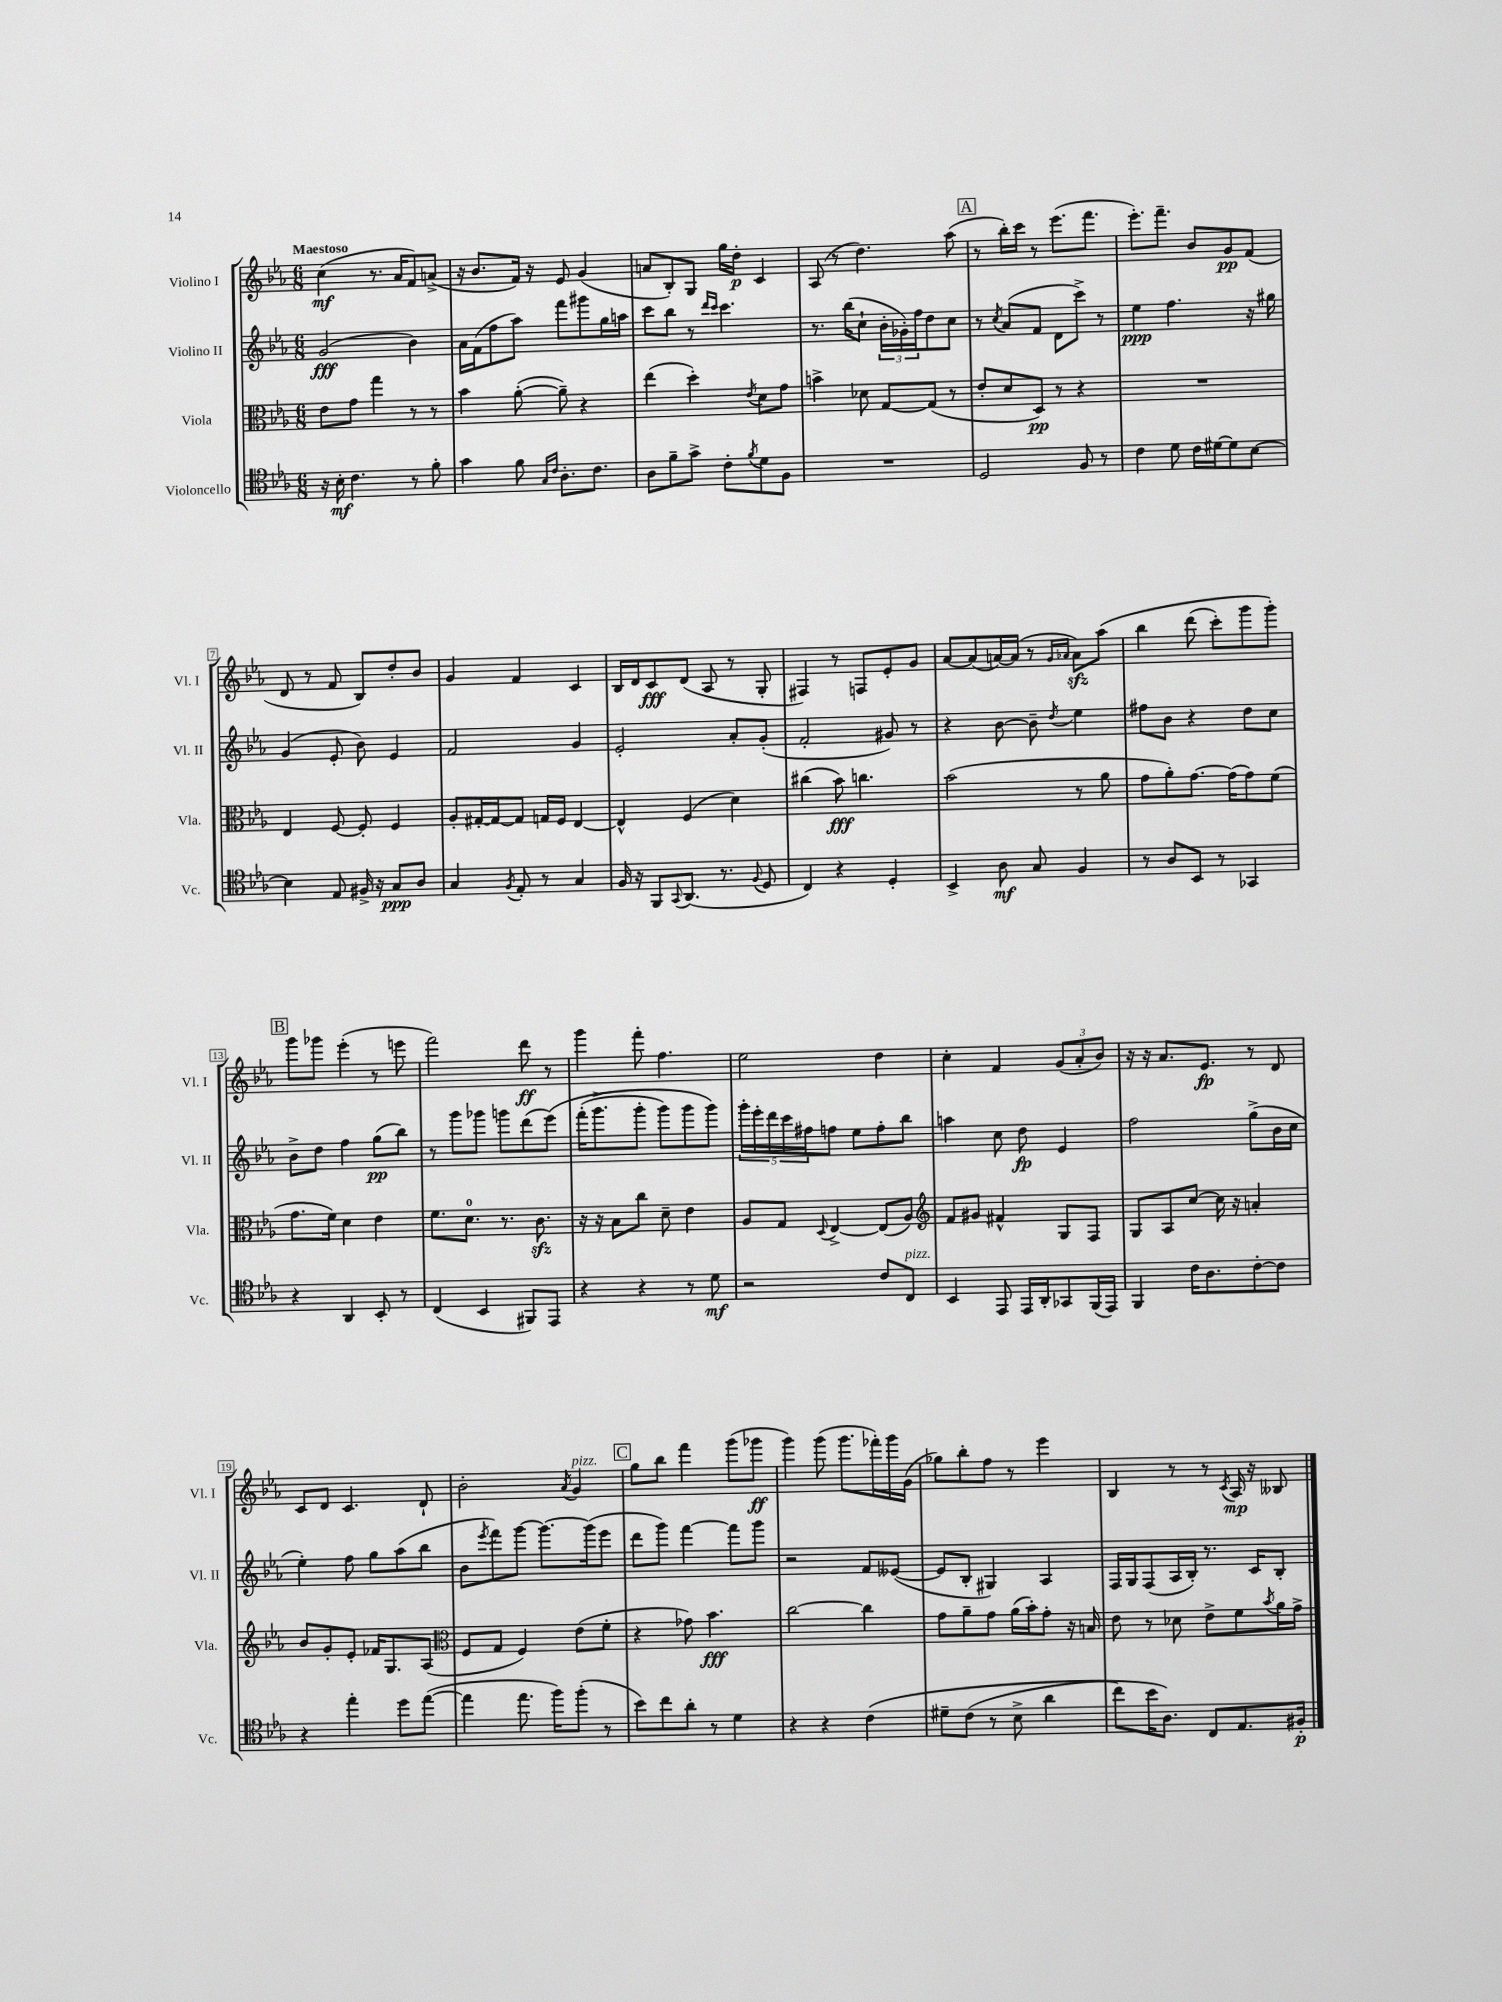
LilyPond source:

<<
\new StaffGroup <<
\new Staff = "s0" \with { instrumentName = "Violino I" shortInstrumentName = "Vl. I" } {
    \clef treble \key ees \major \numericTimeSignature \time 6/8 \tempo "Maestoso"
    c''4\mf( r8. aes'16 f'8) a'8->( |
    r16 bes'8. f'16) r16 ees'8 g'4( |
    a'8 bes8-.) g8 g''16 d''16-.\p c'4 |
    aes8( r8 d''4.) aes''8( |
    \mark \markup { \box "A" } r8 bes''16-.) c'''16 r8 ees'''8.( f'''8. |
    ees'''8.-.) f'''8.-- bes'8 g'8\pp f'8( |
    d'8 r8 f'8 bes8) d''8-. bes'8 |
    g'4 f'4 c'4 |
    bes16 d'16 c'8\fff d'8( aes8 r8 g8-. |
    fis4) r8 f8 ees'8-. g'8 |
    aes'8~ aes'8( a'16~) a'16( r8 \grace { g'16 aes'16 } aes'8\sfz) aes''8\( |
    bes''4 d'''8( c'''8-.) g'''8 g'''8-.\) |
    \mark \markup { \box "B" } g'''8 ges'''8 ees'''4-.( r8 e'''8 |
    f'''2) d'''8\ff r8 |
    g'''4 f'''8-. f''4. |
    ees''2 d''4 |
    c''4-. f'4 \tuplet 3/2 { g'8( aes'8-. bes'8) } |
    r16 r16 aes'8. ees'8.\fp r8 d'8 |
    c'8 d'8 c'4. d'8-! |
    bes'2-. \acciaccatura { aes'8 } g'4^\markup { \italic "pizz." } |
    \mark \markup { \box "C" } g''8 bes''8 f'''4 g'''8( ges'''8\ff |
    g'''4) g'''8( g'''8. fes'''16-.) g'''16 g'16( |
    ges''8) bes''8-. f''8 r8 ees'''4 |
    bes4 r8 r8 \acciaccatura { c'8 } aes16\mp r16 beses8 \bar "|." |
}
\new Staff = "s1" \with { instrumentName = "Violino II" shortInstrumentName = "Vl. II" } {
    \clef treble \key ees \major \numericTimeSignature \time 6/8
    g'2\fff( bes'4) |
    aes'16 f'16( f''8 aes''8) f'''8 gis'''8 g''16 a''16 |
    c'''8 bes''8 r8 \grace { d'''16 c'''16 } c'''4. |
    r8. bes''16( c''8-! \tuplet 3/2 { bes'16-. ges'16-.) f''16 } d''8 c''8 |
    \mark \markup { \box "A" } r8 \acciaccatura { c''8 } aes'8( f'8 d'8 c'''8->) r8 |
    ees''4\ppp f''4. r16 gis''16 |
    g'4( ees'8-. bes'8) ees'4 |
    f'2 g'4 |
    ees'2-. aes'8-. g'8-.( |
    f'2-. gis'8) r8 |
    r4 bes'8~ bes'8-- \acciaccatura { d''8 } ees''4 |
    fis''8 bes'8 r4 d''8 c''8 |
    \mark \markup { \box "B" } bes'8-> d''8 f''4 g''8\pp( bes''8) |
    r8 g'''8 ges'''8 g'''8 d'''8( ees'''8)\( |
    f'''16-.( g'''8.-> g'''8-. g'''8) g'''8 g'''8\) |
    \tuplet 5/4 { g'''16-. ees'''16-. d'''16 c'''16 fis''16 } f''8 ees''8 f''8-. bes''8 |
    a''4 c''8 d''8\fp ees'4 |
    f''2 g''8->( bes'16 c''16 |
    ees''4-.) f''8 g''8 aes''8( bes''8 |
    bes'8 \acciaccatura { ees'''8 } f'''8) g'''8~ g'''8.~ g'''16( ees'''8 |
    \mark \markup { \box "C" } d'''8 g'''8) f'''4~ f'''8 g'''8 |
    r2 f'8 eeses'8~( |
    eeses'8 bes8-. gis4) aes4 |
    f16 g16 f8( aes16 bes16-.) r8. c'16 bes8-. \bar "|." |
}
\new Staff = "s2" \with { instrumentName = "Viola" shortInstrumentName = "Vla." } {
    \clef alto \key ees \major \numericTimeSignature \time 6/8
    ees'8 g'8 g''4 r8 r8 |
    bes'4 aes'8~-.( aes'8--) r4 |
    ees''4( d''4-.) \acciaccatura { ees'8 } d'8 g'8 |
    b'4-> des'8 g8~ g8( r8 |
    \mark \markup { \box "A" } ees'8-. d'8 d8\pp) r8 r4 |
    R2. |
    ees4 f8~ f8-. f4 |
    aes8-. gis16~-. gis16~ gis8 g16 f16 ees4~ |
    ees4-^ f4( d'4) |
    cis''4( bes'8\fff) c''4. |
    bes'2( r8 aes'8 |
    g'8 aes'8-.) g'8.~ g'16( g'8) f'8( |
    \mark \markup { \box "B" } g'8. f'16) d'4 ees'4 |
    f'8. d'8.-0 r8. c'8.\sfz |
    r16 r16 bes8 c''8 d'8-- ees'4 |
    aes8 g8 \appoggiatura { d8 } ees4~-> ees8( aes8) |
    \clef treble f'8 gis'8 fis'4-^ g8 f8 |
    g8 aes8 c''8~ c''16 r16 a'4-. |
    bes'8 g'8-. ees'8-. fes'16 g8. aes8( |
    \clef alto f8 g8 f4) ees'8( f'8-. |
    \mark \markup { \box "C" } r4 ges'8) bes'4.\fff |
    c''2~ c''4 |
    g'8 aes'8-- g'8 aes'16( bes'16-.) g'8-. r16 b16 |
    ees'8 r8 des'8 ees'8-> f'8 \acciaccatura { bes'8 } aes'16 g'16-> \bar "|." |
}
\new Staff = "s3" \with { instrumentName = "Violoncello" shortInstrumentName = "Vc." } {
    \clef tenor \key ees \major \numericTimeSignature \time 6/8
    r16 bes16-.\mf c'4. r8 f'8-. |
    g'4 f'8 \grace { g16 c'16 } aes8.-. c'8. |
    aes8 f'8-- g'8-> c'8-. \acciaccatura { f'8 } d'8 f8 |
    R2. |
    \mark \markup { \box "A" } d2 f8 r8 |
    c'4 d'8 c'16 dis'16~ dis'8 bes8~ |
    bes4 ees8 fis16-> r16 g8\ppp aes8 |
    g4 \acciaccatura { f8 } ees8-. r8 g4 |
    f16 r16 f,8 \appoggiatura { g,8 } aes,8.( r8. \appoggiatura { f8 } d8 |
    c4) r4 d4-. |
    bes,4-> aes8\mf g8 f4 |
    r8 aes8 bes,8 r8 ges,4 |
    \mark \markup { \box "B" } r4 aes,4 bes,8-. r8 |
    c4( bes,4 fis,8) ees,8 |
    r4 r4 r8 d'8\mf |
    r2 c'8 c8^\markup { \italic "pizz." } |
    bes,4 ees,8 ees,16 aes,16-. ges,8 f,16( ees,16) |
    f,4 c'16 aes8. c'8~-. c'8 |
    r4 ees''4-. d''8 ees''8~( |
    ees''4 ees''8. f''16) f''8-.( r8 |
    \mark \markup { \box "C" } bes'8) c''8 aes'8-. r8 d'4 |
    r4 r4 c'4\( |
    dis'8-- c'8( r8 bes8-> aes'4 |
    c''8) bes'16 aes8.\) c8 ees8. fis16-.\p \bar "|." |
}
>>
>>
\layout { \context { \Score \override BarNumber.stencil = #(make-stencil-boxer 0.1 0.3 ly:text-interface::print) } }
